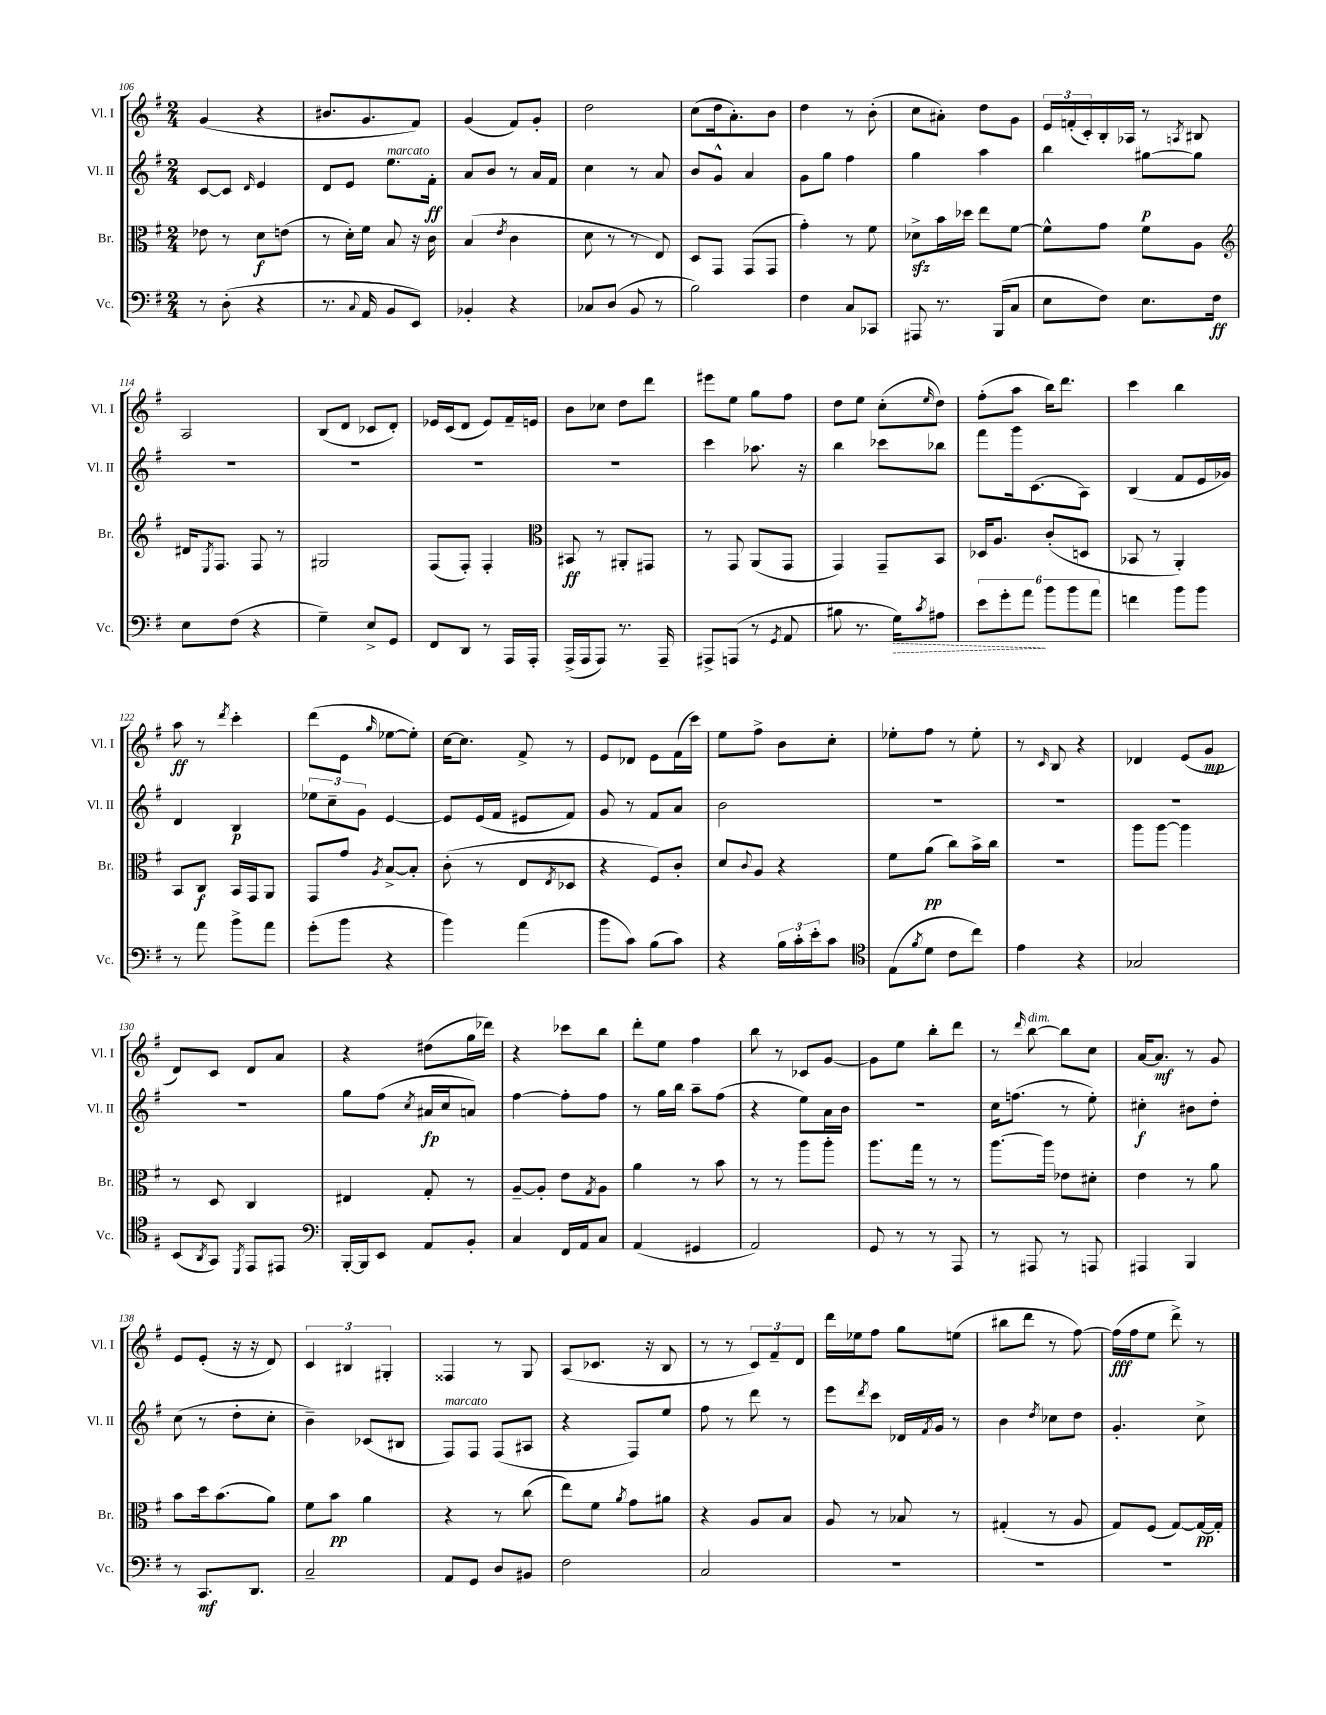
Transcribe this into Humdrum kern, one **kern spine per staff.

**kern	**kern	**kern	**kern
*staff4	*staff3	*staff2	*staff1
*clefF4	*clefC3	*clefG2	*clefG2
*k[f#]	*k[f#]	*k[f#]	*k[f#]
*M2/4	*M2/4	*M2/4	*M2/4
8r	8e-	[8c	(4g
(8D'	8r	8c]	.
.	.	16qqd	.
4r	8d	4e	4r
.	(8e	.	.
=	=	=	=
8.r	8r	8d	8.b#
.	16d')	8e	.
8qqC	.	.	.
16AA	16f#	.	8.g
8BB	8B	8.ee	.
8EE)	16r	.	8f#)
.	16c	16f#'	.
=	=	=	=
4BB-'	(4B	8a	(4g
.	.	8b	.
.	8qe	.	.
4r	4c	8r	8f#)
.	.	16a	8g'
.	.	16f#	.
=	=	=	=
8C-	8d	4cc	2dd
(8D	8r	.	.
8BB	8r	8r	.
8r	8E)	8a	.
=	=	=	=
2B)	8D	8b	(8cc
.	8GG	8g^^	16dd
.	.	.	8.a')
.	(8GG	4a	.
.	8GG	.	8b
=	=	=	=
4F#	4g')	8g	4dd
.	.	8gg	.
8C	8r	4ff#	8r
8CC-	8f#	.	(8b'
=	=	=	=
8AAA#	8d-^	4gg	8cc
8.r	16b	.	8a#')
.	16dd-	.	.
.	8ee	4aa	8dd
(16BBB	.	.	.
8C	[8f#	.	8g
=	=	=	=
8E	8f#^^]	4bb	24e
.	.	.	(24f'
.	.	.	24c')
8F#)	8g	.	16B'
.	.	.	16A-
8.E	8f#	[8gg#	8r
.	.	.	8qA
.	8A	8gg#]	8B#
16F#	.	.	.
=	=	=	=
*	*clefG2	*	*
8E	16d#	2r	2A
.	8qE	.	.
.	8.F#	.	.
(8F#	.	.	.
4r	8F#	.	.
.	8r	.	.
=	=	=	=
4G~)	2G#	2r	(8B
.	.	.	8d
8E^	.	.	8c-
8GG	.	.	8d')
=	=	=	=
8FF#	(8F#	2r	16e-
.	.	.	(16c
8DD	8F#')	.	8d
8r	4F#'	.	8e-)
16AAA	.	.	16f#~
16AAA'	.	.	16e
=	=	=	=
*	*clefC3	*	*
(16AAA^	8BB#	2r	8b
16AAA	.	.	.
8AAA)	8r	.	8cc-
8.r	8AA#'	.	8dd
.	8GG#	.	8ddd
16AAA~	.	.	.
=	=	=	=
8AAA#^	8r	4ccc	8eee#
(8AAA	8GG	.	8ee
8r	(8AA	8.aa-	8gg
8qGG	.	.	.
8AA	8GG	.	8ff#
.	.	16r	.
=	=	=	=
8B#	4GG)	4bb	8dd
8.r	.	.	8ee
.	8GG~	8ccc-	(8cc'
16G)	.	.	.
8qc	.	.	16qqee
8A#	8BB	8bb-	8dd)
=	=	=	=
12e	16D-	8fff#	(8ff#'
.	8.A	.	.
12g'	.	.	.
.	.	16ggg	8aa
12a	.	.	.
.	.	(8.c	.
12b	(8c'	.	16bb)
.	.	.	8.ddd
12b	.	.	.
.	8D	8A)	.
12a	.	.	.
=	=	=	=
4f	8BB-	(4B	4ccc
.	8r	.	.
8b	4AA')	8f#	4bb
8b	.	16e	.
.	.	16g-)	.
=	=	=	=
8r	8BB	4d	8aa
8a	8C	.	8r
.	.	.	8qddd
8b^	16BB	4B	4ccc'
.	16GG	.	.
8a	8AA	.	.
=	=	=	=
(8g'	8GG	12ee-	(8ddd
.	.	12cc~	.
8b	8g	.	8e
.	.	12g	.
.	8qA	.	16qqgg
4r	[8B^	[4e	[8ee-
.	8B']	.	8ee-'])
=	=	=	=
4b)	(8c'	8e]	[16cc
.	.	.	8.cc]
.	8r	(16e	.
.	.	16f#	.
(4a	8E	8e#	8f#^
.	8qE	.	.
.	8D-	8f#)	8r
=	=	=	=
8b	4r	8g	8e
8c)	.	8r	8d-
(8B	8F#)	8f#	8e
8c)	8c'	8a	(16f#
.	.	.	16ccc)
=	=	=	=
4r	8d	2b	8ee
.	8qqc	.	.
.	8A	.	8ff#^
24B	4r	.	8b
24c'	.	.	.
24e'	.	.	.
8c	.	.	8cc'
=	=	=	=
*clefC4	*	*	*
(8E	8f#	2r	8ee-'
8qf#	.	.	.
8d	(8a	.	8ff#
8c	8cc)	.	8r
8cc)	16b^	.	8ee-'
.	16cc	.	.
=	=	=	=
4e	2r	2r	8r
.	.	.	16qqc
.	.	.	8B
4r	.	.	4r
=	=	=	=
2G-	8aa	2r	4d-
.	[8aa	.	.
.	4aa]	.	(8e
.	.	.	8g
=	=	=	=
(8BB	8r	2r	8d)
8qAA	.	.	.
8GG)	8D	.	8c
8qDD	.	.	.
8EE	4C	.	8d
8EE#	.	.	8a
=	=	=	=
*clefF4	*	*	*
[16BBB'	4E#	8gg	4r
16BBB]	.	.	.
8EE	.	(8ff#	.
.	.	8qcc	.
8AA	8G'	16a#	(8dd#
.	.	16cc	.
8BB'	8r	8a)	16gg
.	.	.	16ddd-)
=	=	=	=
4C	[8A~	[4ff#	4r
.	8A']	.	.
16FF#	8e	8ff#']	8ccc-
16AA	.	.	.
.	8qG	.	.
8C	8A	8ff#	8bb
=	=	=	=
(4AA	4a	8r	8ddd'
.	.	16gg	8ee
.	.	16bb	.
4GG#	8r	8aa~	4ff#
.	8b	(8ff#	.
=	=	=	=
2AA)	8r	4r	8bb
.	8r	.	8r
.	8aa	8ee)	8c-
.	8aa'	16a	[8g
.	.	16b	.
=	=	=	=
8GG	8.aa	2r	8g]
8r	.	.	8ee
.	16gg	.	.
8r	8r	.	8bb'
8AAA	8r	.	8ddd
=	=	=	=
8r	[8.aa	16cc	8r
.	.	(8.ff	.
.	.	.	16qqddd
8AAA#	.	.	[8bb
.	16aa]	.	.
8r	8e-	8r	8bb]
8AAA	8d#'	8ee')	8cc
=	=	=	=
4AAA#	4e	4cc#'	[16a
.	.	.	8.a]
4BBB	8r	8b#	8r
.	8a	8dd'	8g
=	=	=	=
8r	8b	(8cc	8e
8.CC	16dd	8r	(8e'
.	(8.b	.	.
.	.	8dd'	16r
8.DD	.	.	16r
.	8a)	8cc'	8d)
=	=	=	=
2C~	8f#	4b~)	6c
.	8b	.	.
.	.	.	6B#
.	4a	(8c-	.
.	.	.	6G#'
.	.	8B#	.
=	=	=	=
8AA	4r	8F#)	4F##
8GG	.	8F#	.
8D	8r	(8F#	8r
8BB#	(8cc	8A#	8G
=	=	=	=
2F#	8ee)	4r	(8A
.	8f#	.	8.c-
.	8qa	.	.
.	8g	8F#)	.
.	.	.	16r
.	8a#	8ee	8B
=	=	=	=
2C	4r	8ff#	8r
.	.	8r	8r
.	8A	8ddd	12c)
.	.	.	12f#~
.	8B	8r	.
.	.	.	12d
=	=	=	=
2r	8A	8eee	16ddd
.	.	.	16ee-
.	.	8qddd	.
.	8r	8ccc	8ff#
.	8B-	16d-	8gg
.	.	8qf#	.
.	.	16g	.
.	8r	8r	(8ee
=	=	=	=
2r	(4G#'	4b	8bb#
.	.	.	8ddd
.	.	8qdd	.
.	8r	8cc-	8r
.	8A	8dd	[8ff#)
=	=	=	=
2r	8G)	4.g'	(16ff#]
.	.	.	16ff#
.	(8F#	.	8ee
.	[8G)	.	8ddd^)
.	16G_	8cc^	8r
.	16G']	.	.
==	==	==	==
*-	*-	*-	*-
